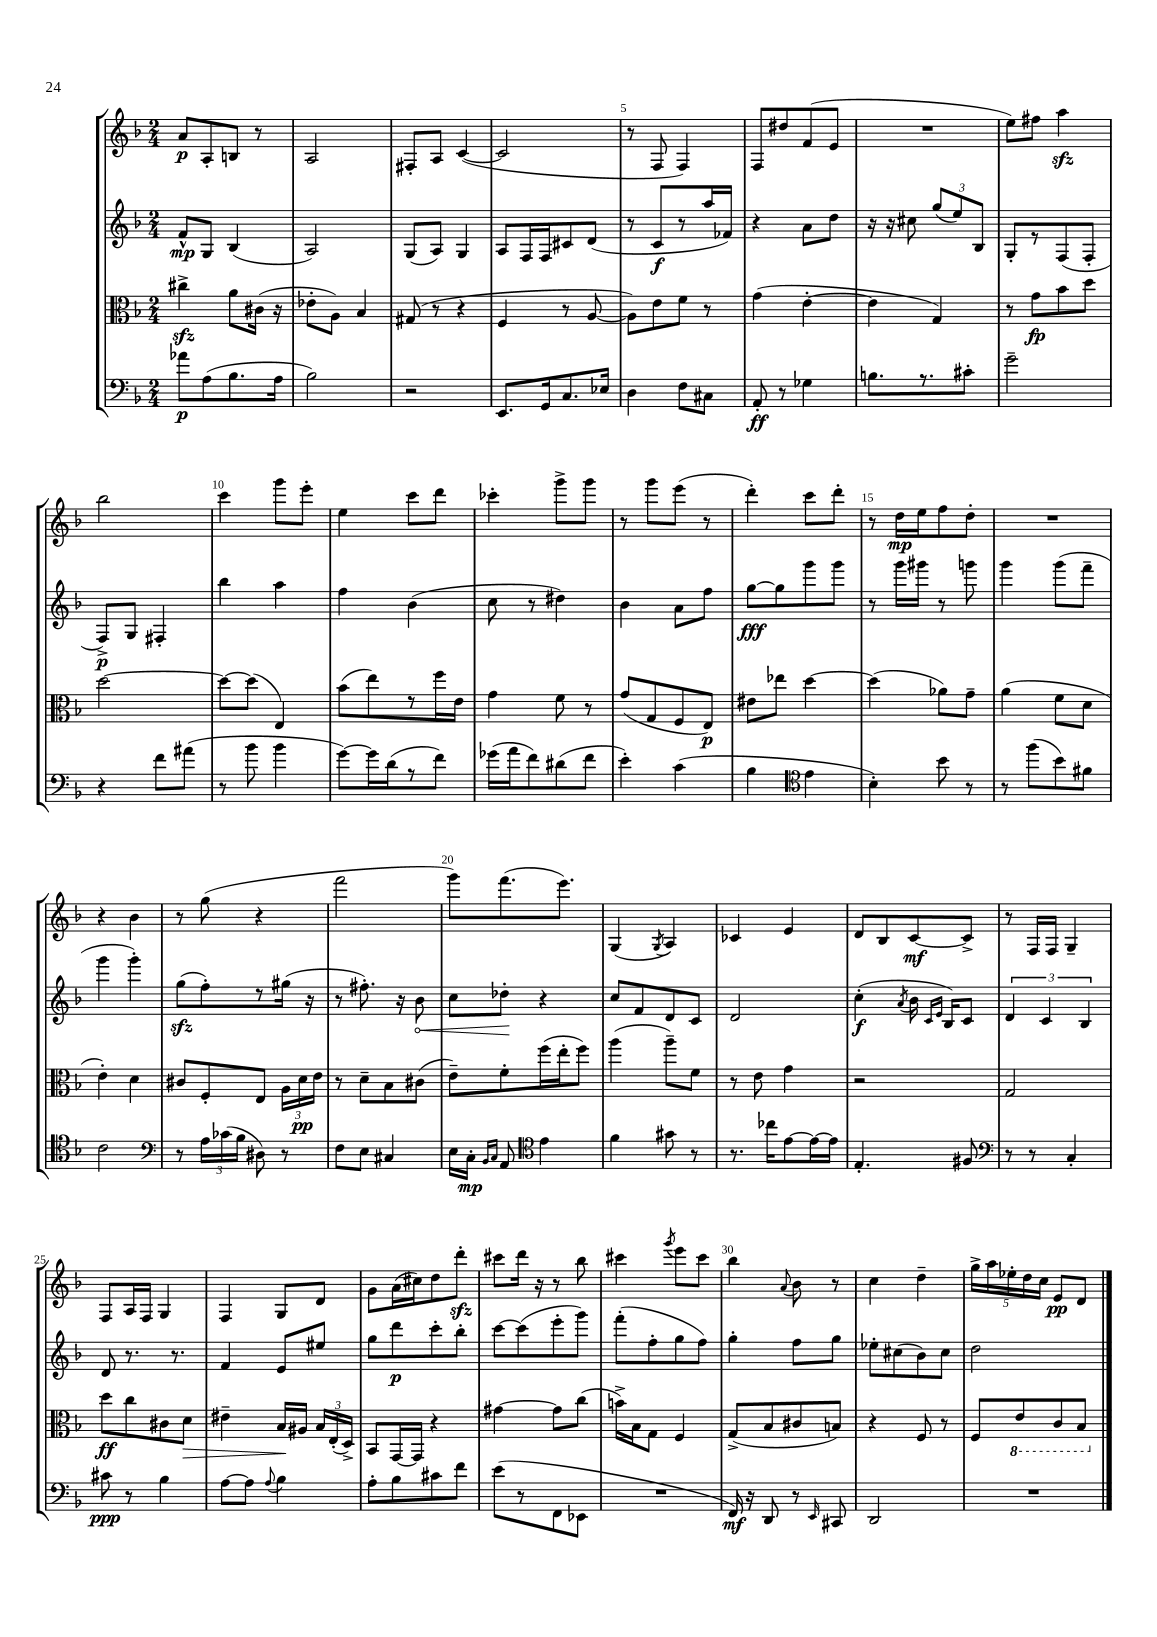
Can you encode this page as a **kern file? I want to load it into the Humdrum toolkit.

**kern	**kern	**kern	**kern
*staff4	*staff3	*staff2	*staff1
*clefF4	*clefC3	*clefG2	*clefG2
*k[b-]	*k[b-]	*k[b-]	*k[b-]
*M2/4	*M2/4	*M2/4	*M2/4
8a-	4cc#^	8f^^	8a
(8A	.	8G	8A'
8.B-	8a	(4B-	8B
.	(16c#	.	8r
16A	16r	.	.
=	=	=	=
2B-)	8e-'	2A)	2A
.	8A)	.	.
.	4B-	.	.
=	=	=	=
2r	(8G#	(8G	8F#'
.	8r	8A)	8A
.	4r	4G	([4c
=	=	=	=
8.EE	4F	8A	2c]
.	.	16F	.
16GG	.	16F	.
8.C	8r	8c#	.
.	[8A	(8d	.
16E-	.	.	.
=	=	=	=
4D	8A])	8r	8r
.	8e	8c	8F
8F	8f	8r	4F)
8C#	8r	16aa	.
.	.	16f-)	.
=	=	=	=
8AA'	(4g	4r	8F
8r	.	.	8dd#
4G-	[4e'	8a	(8f
.	.	8dd	8e
=	=	=	=
8.B	4e]	16r	2r
.	.	16r	.
.	.	8cc#	.
8.r	.	.	.
.	4G)	(12gg	.
.	.	12ee)	.
8c#'	.	.	.
.	.	12B-	.
=	=	=	=
2g~	8r	8G'	8ee)
.	8g	8r	8ff#
.	8b-	(8F	4aa
.	8dd	8F'	.
=	=	=	=
4r	[2dd	8F^)	2bb-
.	.	8G	.
8f	.	4F#'	.
(8a#	.	.	.
=	=	=	=
8r	8dd_	4bb-	4ccc
8b-	(8dd]	.	.
4b-	4E)	4aa	8ggg
.	.	.	8eee'
=	=	=	=
[8g)	(8b-	4ff	4ee
16g]	8ee)	.	.
(16d	.	.	.
8r	8r	(4b-	8ccc
8f)	16ff	.	8ddd
.	16e	.	.
=	=	=	=
(16g-	4g	8cc	4ccc-'
16a	.	.	.
8f)	.	8r	.
(8d#	8f	4dd#)	8ggg^
8f	8r	.	8ggg
=	=	=	=
4e')	(8g	4b-	8r
.	8G	.	8ggg
(4c	8F	8a	(8eee
.	8E)	8ff	8r
=	=	=	=
4B-	8e#	[8gg	4ddd')
.	8ee-	8gg]	.
*clefC4	*	*	*
4e	[4dd	8ggg	8ccc
.	.	8ggg	8ddd'
=	=	=	=
4B-')	(4dd]	8r	8r
.	.	16ggg	16dd
.	.	16ggg#	16ee
8b-	8a-)	8r	8ff
8r	8g~	8ggg	8dd'
=	=	=	=
8r	(4a	4ggg	2r
(8ff	.	.	.
8b-)	8f	(8ggg	.
8f#	8d	8fff~	.
=	=	=	=
2c	4e')	4ggg	4r
.	4d	4ggg')	4b-
=	=	=	=
*clefF4	*	*	*
8r	8c#	(8gg	8r
24A	8F'	8ff')	(8gg
(24c-	.	.	.
24B-	.	.	.
8D#)	8E	8r	4r
8r	24A	(16gg#	.
.	24d	.	.
.	.	16r	.
.	24e	.	.
=	=	=	=
8F	8r	8r	2fff
8E	8d~	8.ff#')	.
4C#	8B-	.	.
.	.	16r	.
.	(8c#	8b-	.
=	=	=	=
16E	8e~)	8cc	8ggg)
16C'	.	.	.
16qqBB-	.	.	.
16qqC	.	.	.
8AA	8f'	8dd-'	(8.fff
*clefC4	*	*	*
4e	(16ff	4r	.
.	16ee'	.	8.eee)
.	8ff)	.	.
=	=	=	=
4f	(4aa	8cc	(4G
.	.	8f	.
.	.	.	8qG
8g#	8aa~)	8d	4A)
8r	8f	8c	.
=	=	=	=
8.r	8r	2d	4c-
.	8e	.	.
16cc-	.	.	.
[8e	4g	.	4e
16e_	.	.	.
16e]	.	.	.
=	=	=	=
4.E'	2r	(4cc'	8d
.	.	.	8B-
.	.	8qa	.
.	.	16b-	[8c
.	.	16qqc	.
.	.	16qqe	.
.	.	16B-)	.
8F#	.	8c	8c^]
=	=	=	=
*clefF4	*	*	*
8r	2G	6d	8r
8r	.	.	16F
.	.	6c	.
.	.	.	16F
4C'	.	.	4G~
.	.	6B-	.
=	=	=	=
8c#	8dd	8d	8F
8r	8cc	8.r	16A
.	.	.	16F
4B-	8c#	.	4G
.	.	8.r	.
.	8d	.	.
=	=	=	=
[8A	4e#~	4f	4F
8A]	.	.	.
8qqA	.	.	.
4B-	16B-	8e	8G
.	16A#	.	.
.	24B-	8ee#	8d
.	(24E'	.	.
.	24D^)	.	.
=	=	=	=
8A'	8BB-	8gg	8g
8B-	[16GG	8ddd	(16a
.	16GG]	.	16cc#)
8c#	4r	8ccc'	8dd
8f	.	8bb-'	8ddd'
=	=	=	=
(8e	[4g#	[8ccc	8ccc#
8r	.	(8ccc]	16ddd
.	.	.	16r
8FF	8g#]	8eee'	8r
8EE-	(8cc	8ggg)	8bb-
=	=	=	=
2r	16b^)	(8fff'	4ccc#
.	16B-	.	.
.	8G	8ff'	.
.	.	.	8qggg
.	4F	8gg	8eee
.	.	8ff)	8ccc#
=	=	=	=
16FF)	(8G^	4gg'	4bb-
16r	.	.	.
8DD	8B-	.	.
.	.	.	8qqa
8r	8c#	8ff	8b-
16qqEE	.	.	.
8CC#	8B)	8gg	8r
=	=	=	=
2DD	4r	8ee-'	4cc
.	.	(8cc#	.
.	8F	8b-)	4dd~
.	8r	8cc#	.
=	=	=	=
2r	8F	2dd	20gg^
.	.	.	20aa
.	.	.	20ee-'
.	8E	.	.
.	.	.	20dd
.	.	.	20cc
.	8C	.	8e
.	8BB-	.	8d
==	==	==	==
*-	*-	*-	*-
